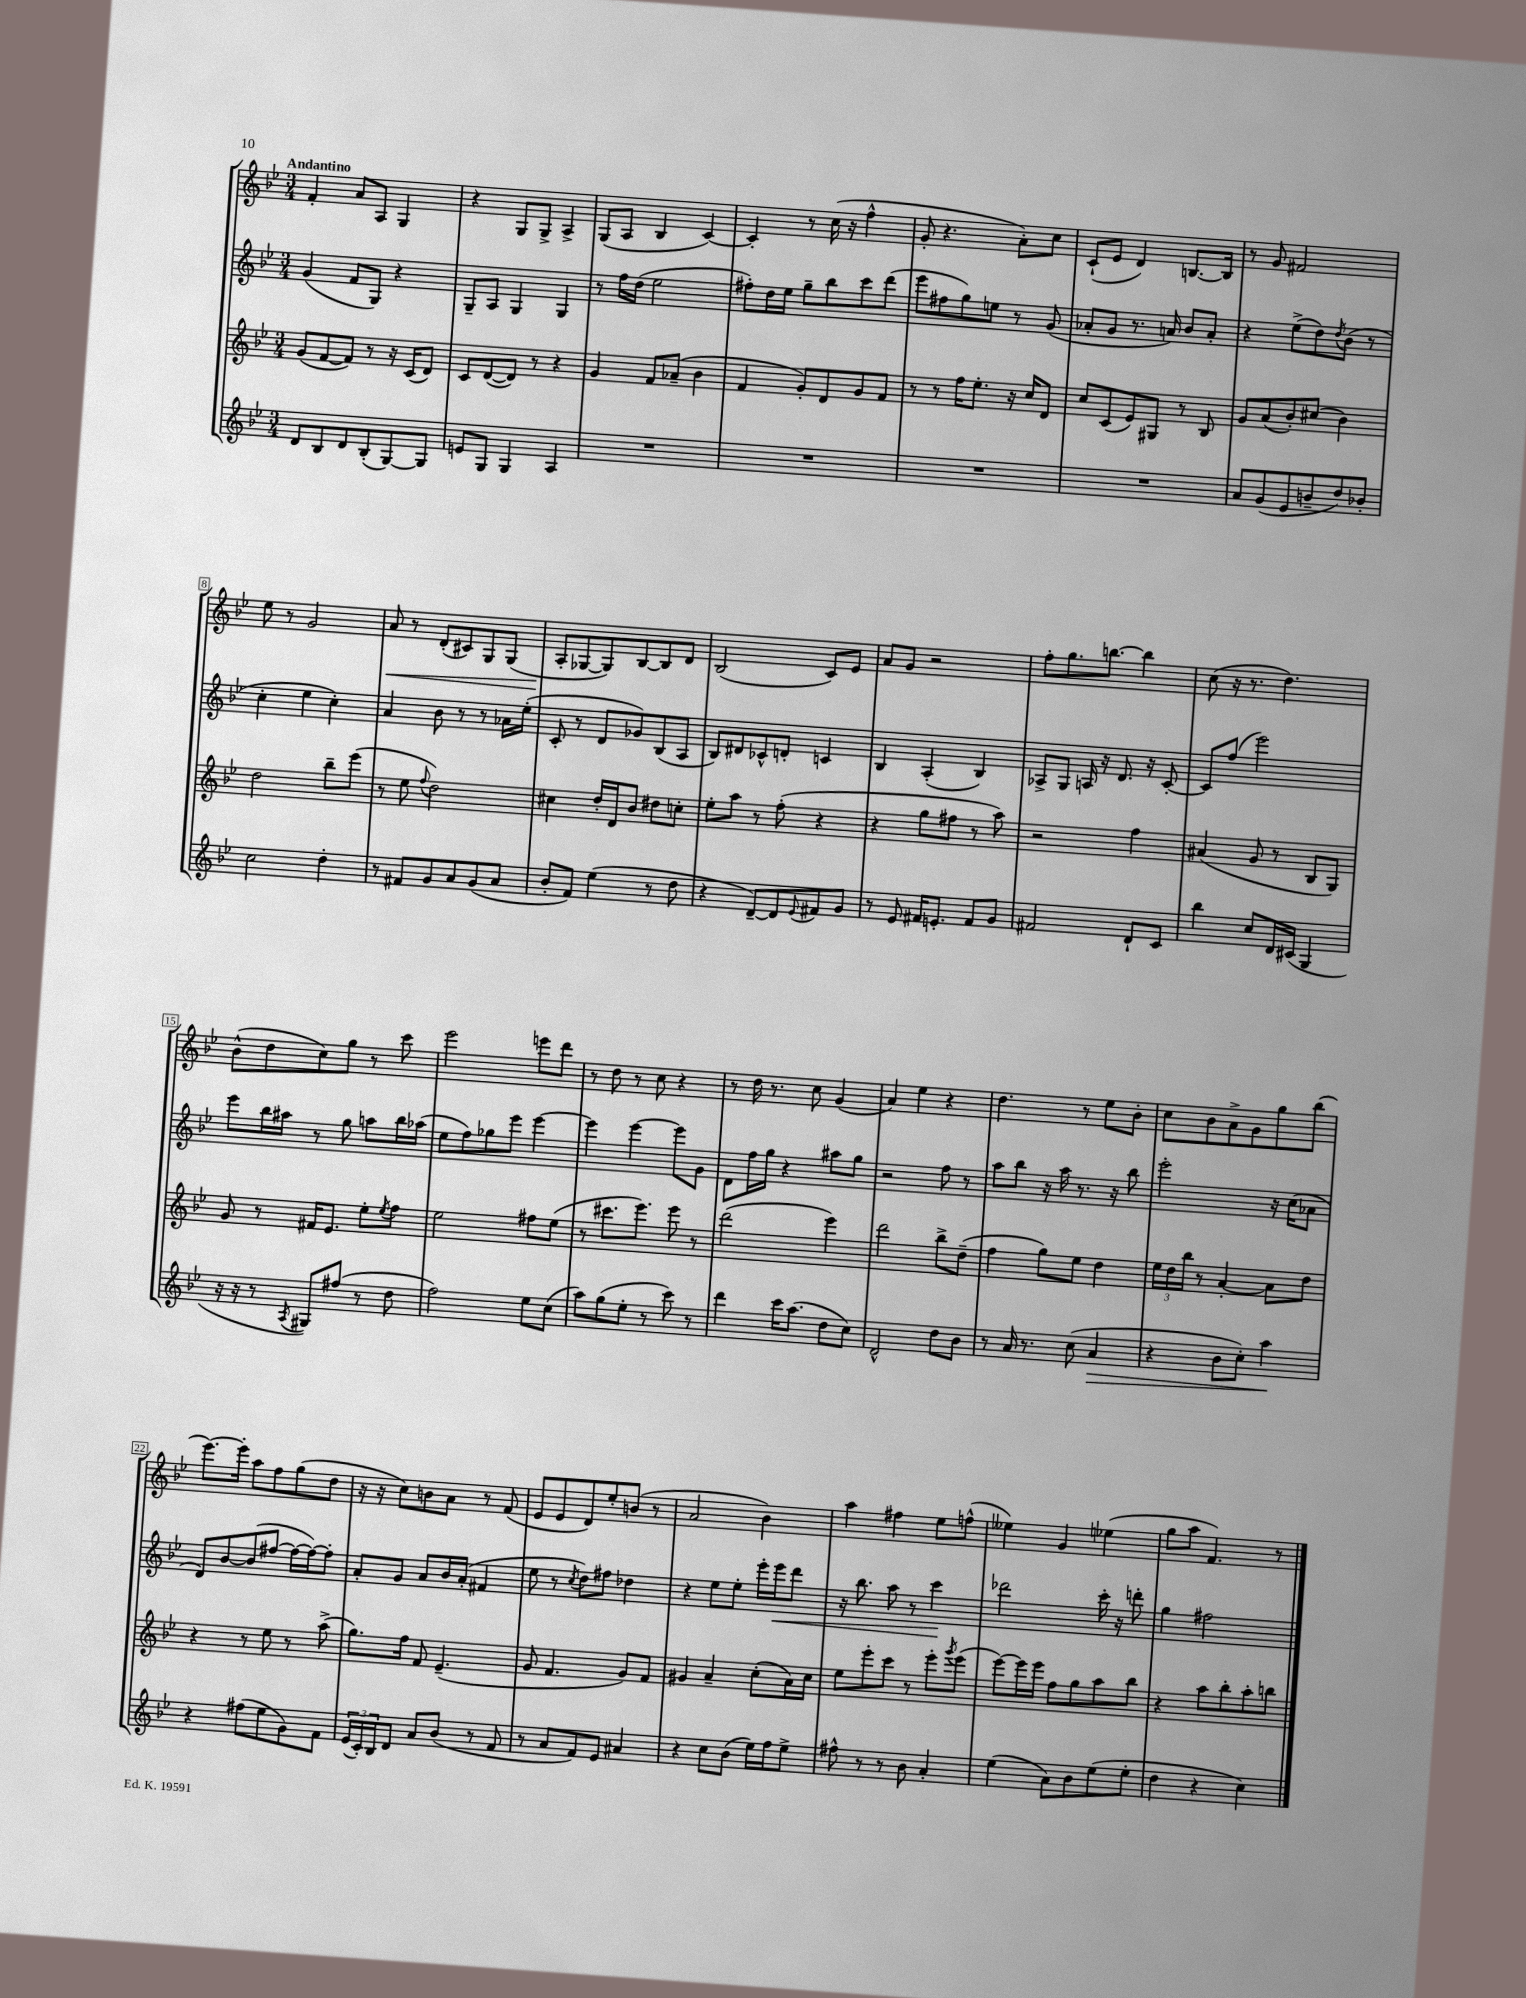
<<
\new StaffGroup <<
\new Staff = "s0" {
    \clef treble \key bes \major \numericTimeSignature \time 3/4 \tempo "Andantino"
    f'4-. a'8 a8 g4 |
    r4 g8 g8-> a4-> |
    g8( a8 bes4 c'4~) |
    c'4-. r8 c''16( r16 f''4-^ |
    g'8-. r4. a'8-.) c''8 |
    c'8-!( ees'8 d'4) b8.~ b16 |
    r8 g'8 fis'2 |
    ees''8 r8 g'2 |
    a'8\< r8 d'8-.( cis'8) g8 g8( |
    a8-.\! ges8~ ges8) bes8~ bes8 d'8 |
    bes2( c'8) ees'8 |
    a'8 g'8 r2 |
    f''8-. g''8. b''8.~ b''4 |
    c''8( r16 r8. d''4.) |
    bes'8-^( d''8 c''8) g''8 r8 c'''8 |
    ees'''2 e'''8 d'''8 |
    r8 d''8 r8 c''8 r4 |
    r8 d''16 r8. c''8 g'4( |
    a'4) ees''4 r4 |
    d''4. r8 ees''8 bes'8-. |
    c''8 bes'8 a'8-> g'8 g''8 bes''8( |
    ees'''8.~) ees'''16-. a''8 f''8 g''8( d''8 |
    r16 r16 c''8) b'8 a'8 r8 f'8( |
    ees'8 ees'8 d'8) ees''8-. b'8( r8 |
    a'2 bes'4) |
    a''4 fis''4 ees''8 f''8-^( |
    eeses''4) g'4 ees''4( |
    g''8 a''8 f'4.) r8 \bar "|." |
}
\new Staff = "s1" {
    \clef treble \key bes \major \numericTimeSignature \time 3/4
    g'4( f'8 g8) r4 |
    g8-- a8 g4 g4 |
    r8 f''16 d''16( ees''2 |
    fis''8-.) d''16 ees''16 g''8-- bes''8 c'''8 d'''8( |
    ees'''8 fis''8 g''8) e''8 r8 g'8( |
    aes'8-. g'8 r8. a'16) bes'8 a'8-. |
    r4 ees''8->( d''8) \acciaccatura { d''8 } bes'8( r8 |
    c''4-. ees''4 c''4-.) |
    a'4 bes'8 r8 r8 aes'16 ees''16-.( |
    c'8-. r8 d'8 ges'8) bes8( a8 |
    bes8) dis'8 ces'8-^ d'8-. c'4 |
    bes4 a4-.( bes4) |
    aes8-> g8 a16 r16 d'8. r16 c'8~-. |
    c'8 f''8( ees'''2) |
    ees'''8 bes''16 ais''16 r8 g''8 a''8 bes''16 aes''16( |
    ees''8 f''8) ges''8 ees'''8 ees'''4~ |
    ees'''4 ees'''4~ ees'''8 g'8 |
    d'8 f''16 g''16 r4 ais''8 g''8 |
    r2 f''8 r8 |
    a''8 bes''8 r16 a''16 r8. r16 bes''8 |
    ees'''2-. r16 c''16( aes'8 |
    d'8) bes'8~ bes'8( fis''8~ fis''16~ fis''16~) fis''8-. |
    a'8-. g'8 a'8 bes'16 a'16-.( fis'4 |
    ees''8 r8 \acciaccatura { c''8 } d''8) fis''8 des''4 |
    r4 ees''8 ees''8-. ees'''16-. ees'''16\< d'''8 |
    r16 bes''8. a''8 r8 c'''4\! |
    des'''2 c'''16-. r16 d'''8-. |
    g''4 fis''2 \bar "|." |
}
\new Staff = "s2" {
    \clef treble \key bes \major \numericTimeSignature \time 3/4
    g'8( f'8~ f'8) r8 r16 c'16( d'8) |
    c'8 d'8~( d'8) r8 r4 |
    g'4 f'8 aes'8--( bes'4 |
    f'4 g'8-.) d'8 g'8 f'8 |
    r8 r8 f''16 ees''8.-. r16 c''16 d'8 |
    c''8 c'8( ees'8) gis8 r8 bes8 |
    g'8 a'8( bes'8-.) cis''8( bes'4) |
    d''2 bes''8-- ees'''8( |
    r8 ees''8 \appoggiatura { f''8 } d''2) |
    cis''4 d''16-. d'16 bes'8 dis''8 c''8-. |
    ees''8-. a''8 r8 f''8-.( r4 |
    r4 g''8 fis''8 r8 a''8) |
    r2 f''4 |
    ais'4( g'8 r8 bes8 g8) |
    g'8 r8 fis'16 ees'8. ees''8-. \acciaccatura { ees''8 } f''8 |
    ees''2 fis''8 ees''8( |
    r8 cis'''8. ees'''8.) ees'''8 r8 |
    d'''2( ees'''4) |
    d'''2 bes''8-> d''8--( |
    f''4 g''8) ees''8 d''4 |
    \tuplet 3/2 { ees''16 d''16 bes''16 } r8 a'4~-. a'8 d''8 |
    r4 r8 ees''8 r8 a''8->( |
    g''8.) f''16 f'8 ees'4.--( |
    g'8 f'4. g'8) f'8 |
    gis'4 a'4-- c''8-.( a'16) c''16 |
    ees''8 ees'''8-. c'''8 r8 ees'''8-. \acciaccatura { g'''8 } ees'''8( |
    ees'''8~) ees'''16 ees'''16 f''8 g''8 a''8 bes''8 |
    r4 a''8 bes''8-. a''8-. b''8 \bar "|." |
}
\new Staff = "s3" {
    \clef treble \key bes \major \numericTimeSignature \time 3/4
    d'8 bes8 d'8 bes8-.( g8~) g8 |
    e'8 g8 g4 a4 |
    R2. |
    R2. |
    R2. |
    R2. |
    a'8 g'8( ees'8 b'8-- d''8) bes'8-. |
    c''2 d''4-. |
    r8 fis'8 g'8 a'8 g'8( a'8 |
    bes'8-. f'8) ees''4( r8 d''8 |
    r4 d'8~--) d'8 \appoggiatura { ees'8 } fis'8 g'8 |
    r8 ees'8 fis'16 e'8.-. fis'8 g'8 |
    fis'2 d'8-! c'8 |
    bes''4 c''8 d'16 cis'16( g4 |
    r16 r16 r8 \acciaccatura { a8 } gis8) fis''8( r8 d''8 |
    f''2) ees''8 c''8( |
    a''8) g''8( ees''8-. r8 c'''8) r8 |
    d'''4 c'''16 a''8.( d''8 c''8) |
    d'2-^ d''8 bes'8 |
    r8 a'16 r8. c''8( a'4\> |
    r4 bes'8 c''8-.) a''4\! |
    r4 fis''8( ees''8 g'8) f'8 |
    \tuplet 3/2 { ees'16( c'16-.) bes16 } d'8 a'8 bes'8( r8 f'8 |
    r8 a'8 f'8) ees'8 ais'4 |
    r4 c''8 bes'8( ees''16) f''16 ees''8-> |
    fis''8-^ r8 r8 bes'8 a'4-. |
    ees''4( a'8) bes'8 ees''8( ees''8-. |
    d''4 r4 c''4) \bar "|." |
}
>>
>>
\layout { \context { \Score \override BarNumber.stencil = #(make-stencil-boxer 0.1 0.3 ly:text-interface::print) } }
